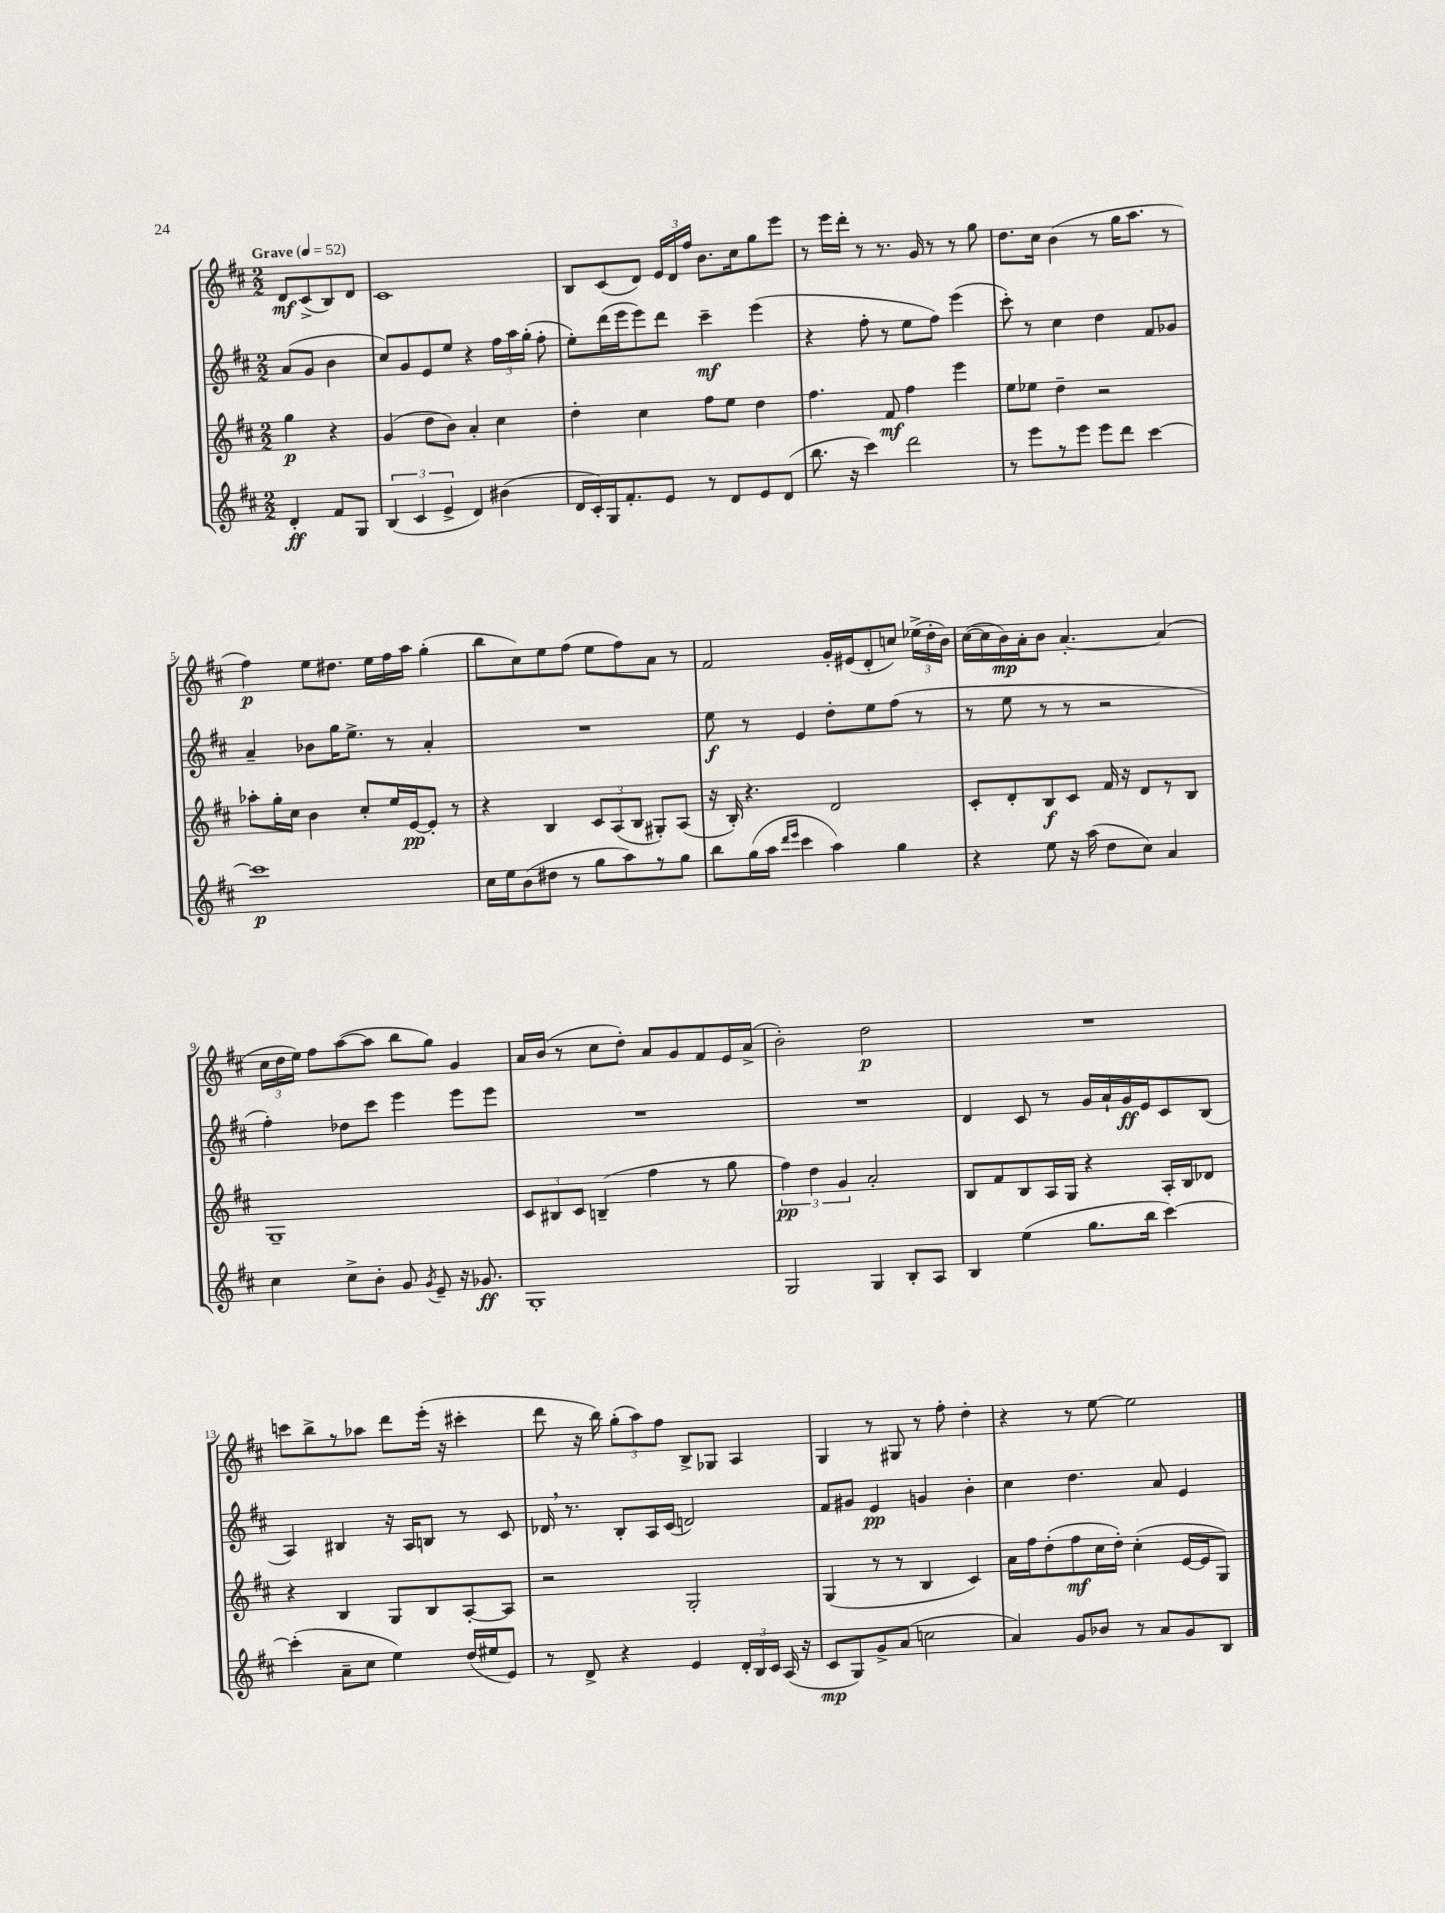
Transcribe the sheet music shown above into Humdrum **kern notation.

**kern	**dynam	**kern	**dynam	**kern	**dynam	**kern	**dynam
*part4	*part4	*part3	*part3	*part2	*part2	*part1	*part1
*staff4	*staff4	*staff3	*staff3	*staff2	*staff2	*staff1	*staff1
*clefG2	*	*clefG2	*	*clefG2	*	*clefG2	*
*k[f#c#]	*	*k[f#c#]	*	*k[f#c#]	*	*k[f#c#]	*
*M2/2	*	*M2/2	*	*M2/2	*	*M2/2	*
*MM52	*	*MM52	*	*MM52	*	*MM52	*
=	=	=	=	=	=	=	=
!	!	!	!	!	!	!LO:TX:a:B:t=Grave	!
4d'/	ff	4gg\	p	(8a/L	.	8d/L	mf
.	.	.	.	8g/J	.	(8c#^/	.
8f#/L	.	4r	.	4b\	.	8B/)	.
8G/J	.	.	.	.	.	8d/J	.
=1	=1	=1	=1	=1	=1	=1	=1
(6B/	.	(4g/	.	8cc#/L)	.	1c#	.
.	.	.	.	8g/	.	.	.
6c#/	.	.	.	.	.	.	.
.	.	8dd\L	.	8e/	.	.	.
6e^/	.	.	.	.	.	.	.
.	.	8b\J)	.	8ee/J	.	.	.
4d/)	.	4a'/	.	4r	.	.	.
(4b#X\	.	4cc#\	.	24ff#\LL	.	.	.
.	.	.	.	24aa\	.	.	.
.	.	.	.	(24gg'\JJ	.	.	.
.	.	.	.	8ff#'\	.	.	.
=2	=2	=2	=2	=2	=2	=2	=2
16d/LL	.	4dd'\	.	8ee'\L)	.	8B/L	.
16c#'/)	.	.	.	.	.	.	.
16G/J	.	.	.	(16ddd\L	.	(8c#/	.
8.f#'/	.	.	.	16eee\J	.	.	.
.	.	4cc#\	.	8eee\)	.	8d/J)	.
8e/J	.	.	.	8ddd\J	.	24e/LL	.
.	.	.	.	.	.	24d/	.
.	.	.	.	.	.	24ff#/JJ	.
8r	.	8ff#\L	.	4ccc#~\	mf	8.b\L	.
8d/L	.	8ee\J	.	.	.	.	.
.	.	.	.	.	.	16cc#\k	.
8e/	.	4dd\	.	(4eee\	.	8gg\	.
(8d/J	.	.	.	.	.	8eee\J	.
=3	=3	=3	=3	=3	=3	=3	=3
8.bb\	.	4.ff#\	.	4r	.	8r	.
.	.	.	.	.	.	16eee\LL	.
16r	.	.	.	.	.	16ddd'\JJ	.
4ccc#\)	.	.	.	8ff#'\	.	8r	.
.	.	8f#/	mf	8r	.	8.r	.
2ddd\	.	4ff#\	.	8ee\L	.	.	.
.	.	.	.	.	.	16g/	.
.	.	.	.	8ff#\J)	.	8r	.
.	.	4eee\	.	(4eee\	.	8r	.
.	.	.	.	.	.	8gg\	.
=4	=4	=4	=4	=4	=4	=4	=4
8r	.	8ee\L	.	8ccc#'\)	.	8.dd\L	.
8eee\L	.	8ee-X\J	.	8r	.	.	.
.	.	.	.	.	.	16cc#\Jk	.
8r	.	4dd~\	.	4cc#\	.	(4b\	.
8eee\J	.	.	.	.	.	.	.
8eee\L	.	2r	.	4dd\	.	8r	.
8ddd\J	.	.	.	.	.	16gg\KL	.
.	.	.	.	.	.	8.aa\J	.
[4ccc#\	.	.	.	8f#/L	.	.	.
.	.	.	.	8g-X/J	.	8r	.
!!LO:LB:g=z
=5	=5	=5	=5	=5	=5	=5	=5
1ccc#]	p	8aa-X'\L	.	4a~/	.	4ff#\)	p
.	.	16gg'\L	.	.	.	.	.
.	.	16cc#\JJ	.	.	.	.	.
.	.	4b\	.	8b-X\L	.	8ee\L	.
.	.	.	.	16gg\K	.	8.dd#X\J	.
.	.	.	.	8.ee^\J	.	.	.
.	.	8cc#'/L	.	.	.	.	.
.	.	.	.	.	.	16ee\LL	.
.	.	16ee/L	.	8r	.	16ff#\	.
.	.	[16e/J	pp	.	.	16aa\JJ	.
.	.	8e'/J]	.	4a'/	.	(4gg'\	.
.	.	8r	.	.	.	.	.
=6	=6	=6	=6	=6	=6	=6	=6
16cc#\LL	.	4r	.	1r	.	8bb\L	.
16ee\J	.	.	.	.	.	.	.
(8b\	.	.	.	.	.	8cc#\)	.
8dd#X\J	.	4B/	.	.	.	8ee\	.
8r	.	.	.	.	.	(8ff#\J	.
8gg\L	.	12c#/L	.	.	.	8ee\L	.
.	.	(12A/	.	.	.	.	.
8aa\)	.	.	.	.	.	8ff#\)	.
.	.	12B/J	.	.	.	.	.
8r	.	8G#X'/L)	.	.	.	8a\J	.
8gg\J	.	(8A/J	.	.	.	8r	.
=7	=7	=7	=7	=7	=7	=7	=7
8bb\L	.	16r	.	8ee\	f	2f#/	.
.	.	16B'/)	.	.	.	.	.
(16gg\L	.	4.r	.	8r	.	.	.
16aa\JJ	.	.	.	.	.	.	.
16qqddd/LL	.	.	.	.	.	.	.
16qqeee/JJ	.	.	.	.	.	.	.
4ccc#\	.	.	.	4e/	.	.	.
4aa\)	.	2d/	.	8dd'\L	.	16g'/LL	.
.	.	.	.	.	.	(16e#X/J	.
.	.	.	.	8ee\	.	8d'/	.
4gg\	.	.	.	(8ff#\J	.	8ccn/J)	.
.	.	.	.	8r	.	(24ee-X^\LL	.
.	.	.	.	.	.	24dd'\	.
.	.	.	.	.	.	24b\JJ)	.
=8	=8	=8	=8	=8	=8	=8	=8
4r	.	8c#'/L	.	8r	.	([16cc#\LL	.
.	.	.	.	.	.	16cc#\]	.
.	.	8d'/	.	8ee\	.	16b\)	mp
.	.	.	.	.	.	16a'\J	.
8ee\	.	8B/	f	8r	.	8b\J	.
16r	.	8c#/J	.	8r	.	[4.a'/	.
(16aa\	.	.	.	.	.	.	.
8dd\L	.	16f#/	.	2r	.	.	.
.	.	16r	.	.	.	.	.
8cc#\J)	.	8d/L	.	.	.	.	.
4a/	.	8r	.	.	.	(4a/]	.
.	.	8B/J	.	.	.	.	.
!!LO:LB:g=z
=9	=9	=9	=9	=9	=9	=9	=9
4cc#\	.	1G~	.	4ff#'\)	.	24cc#\LL	.
.	.	.	.	.	.	24dd\	.
.	.	.	.	.	.	24ee\JJ)	.
.	.	.	.	.	.	8ff#\L	.
8cc#^\L	.	.	.	8dd-X\L	.	([8aa\	.
8b'\J	.	.	.	8ccc#\J	.	8aa\J]	.
8g/	.	.	.	4eee\	.	8bb\L	.
8qg/	.	.	.	.	.	.	.
8e~/	.	.	.	.	.	8gg\J)	.
16r	.	.	.	8eee\L	.	4g/	.
8.g-X/	ff	.	.	.	.	.	.
.	.	.	.	8eee\J	.	.	.
=10	=10	=10	=10	=10	=10	=10	=10
1G'	.	12c#/L	.	1r	.	16a/LL	.
.	.	.	.	.	.	(16b/JJ	.
.	.	12B#X/	.	.	.	.	.
.	.	.	.	.	.	8r	.
.	.	12c#/J	.	.	.	.	.
.	.	(4Bn~/	.	.	.	8cc#\L	.
.	.	.	.	.	.	8dd'\J)	.
.	.	4ff#\	.	.	.	8a/L	.
.	.	.	.	.	.	8g/	.
.	.	8r	.	.	.	8f#/	.
.	.	8gg\	.	.	.	16e/L	.
.	.	.	.	.	.	(16a^/JJ	.
=11	=11	=11	=11	=11	=11	=11	=11
2G/	.	6ff#\)	pp	1r	.	2b'\)	.
.	.	6dd\	.	.	.	.	.
.	.	6g/	.	.	.	.	.
4G/	.	2a'/	.	.	.	2dd\	p
8B'/L	.	.	.	.	.	.	.
8A/J	.	.	.	.	.	.	.
=12	=12	=12	=12	=12	=12	=12	=12
4B/	.	8B/L	.	4d/	.	1r	.
.	.	8f#/	.	.	.	.	.
(4ee\	.	8B/	.	8c#/	.	.	.
.	.	16A/L	.	8r	.	.	.
.	.	16G/JJ	.	.	.	.	.
8.gg\L	.	4r	.	16g/LL	.	.	.
.	.	.	.	16a`/	.	.	.
.	.	.	.	16g/	ff	.	.
16bb\Jk	.	.	.	16e/J	.	.	.
[4ccc#\)	.	16A'/LL	.	8c#/	.	.	.
.	.	16B/J	.	.	.	.	.
.	.	8d-X/J	.	(8B/J	.	.	.
!!LO:LB:g=z
=13	=13	=13	=13	=13	=13	=13	=13
(4ccc#'\]	.	4r	.	4A/)	.	8cccn\L	.
.	.	.	.	.	.	8bb^\	.
8a~\L	.	4B/	.	4B#X/	.	8r	.
8cc#\J	.	.	.	.	.	8aa-X\J	.
4ee\)	.	8G/L	.	16r	.	8ddd\L	.
.	.	.	.	16A/KL	.	.	.
.	.	8B/	.	8Bn/J	.	(16eee'\Jk	.
.	.	.	.	.	.	16r	.
(16dd/LL	.	[8A'/	.	8r	.	4ccc#X'\	.
16ee#X/J	.	.	.	.	.	.	.
8e/J)	.	8A/J]	.	8c#/	.	.	.
=14	=14	=14	=14	=14	=14	=14	=14
8r	.	2r	.	16d-X,/	.	8ddd\	.
.	.	.	.	8.r	.	.	.
8d^/	.	.	.	.	.	16r	.
.	.	.	.	.	.	16bb\)	.
4r	.	.	.	8B'/L	.	(12gg'\L	.
.	.	.	.	.	.	12aa\)	.
.	.	.	.	16A/L	.	.	.
.	.	.	.	.	.	12ff#\J	.
.	.	.	.	(16c#/JJ	.	.	.
4e/	.	2G'/	.	2dn/)	.	8B^/L	.
.	.	.	.	.	.	8G-X/J	.
24d'/LL	.	.	.	.	.	4A/	.
24B/	.	.	.	.	.	.	.
24c#/JJ	.	.	.	.	.	.	.
(16A/	.	.	.	.	.	.	.
16r	.	.	.	.	.	.	.
=15	=15	=15	=15	=15	=15	=15	=15
8c#/L	mp	(4G/	.	8f#/L	.	4G/	.
8G/)	.	.	.	8g#X/J	.	.	.
8g^/	.	8r	.	4e/	pp	8r	.
(8a/J	.	8r	.	.	.	8G#X/	.
2ccn\	.	4B/	.	4gn/	.	8r	.
.	.	.	.	.	.	8ff#'\	.
.	.	4c#/)	.	4b'\	.	4dd'\	.
=16	=16	=16	=16	=16	=16	=16	=16
4a/)	.	16a\LL	.	4cc#\	.	4r	.
.	.	16ff#\J	.	.	.	.	.
.	.	(8dd'\	.	.	.	.	.
8g/L	.	8ff#\	mf	4.dd\	.	8r	.
8b-X/J	.	16cc#\L	.	.	.	[8ee\	.
.	.	16dd'\JJ)	.	.	.	.	.
8r	.	(4cc#'\	.	.	.	2ee\]	.
8a/L	.	.	.	8a/	.	.	.
8g/	.	[16e/LL	.	4e/	.	.	.
.	.	16e/J]	.	.	.	.	.
8B/J	.	8G/J)	.	.	.	.	.
==	==	==	==	==	==	==	==
*-	*-	*-	*-	*-	*-	*-	*-
